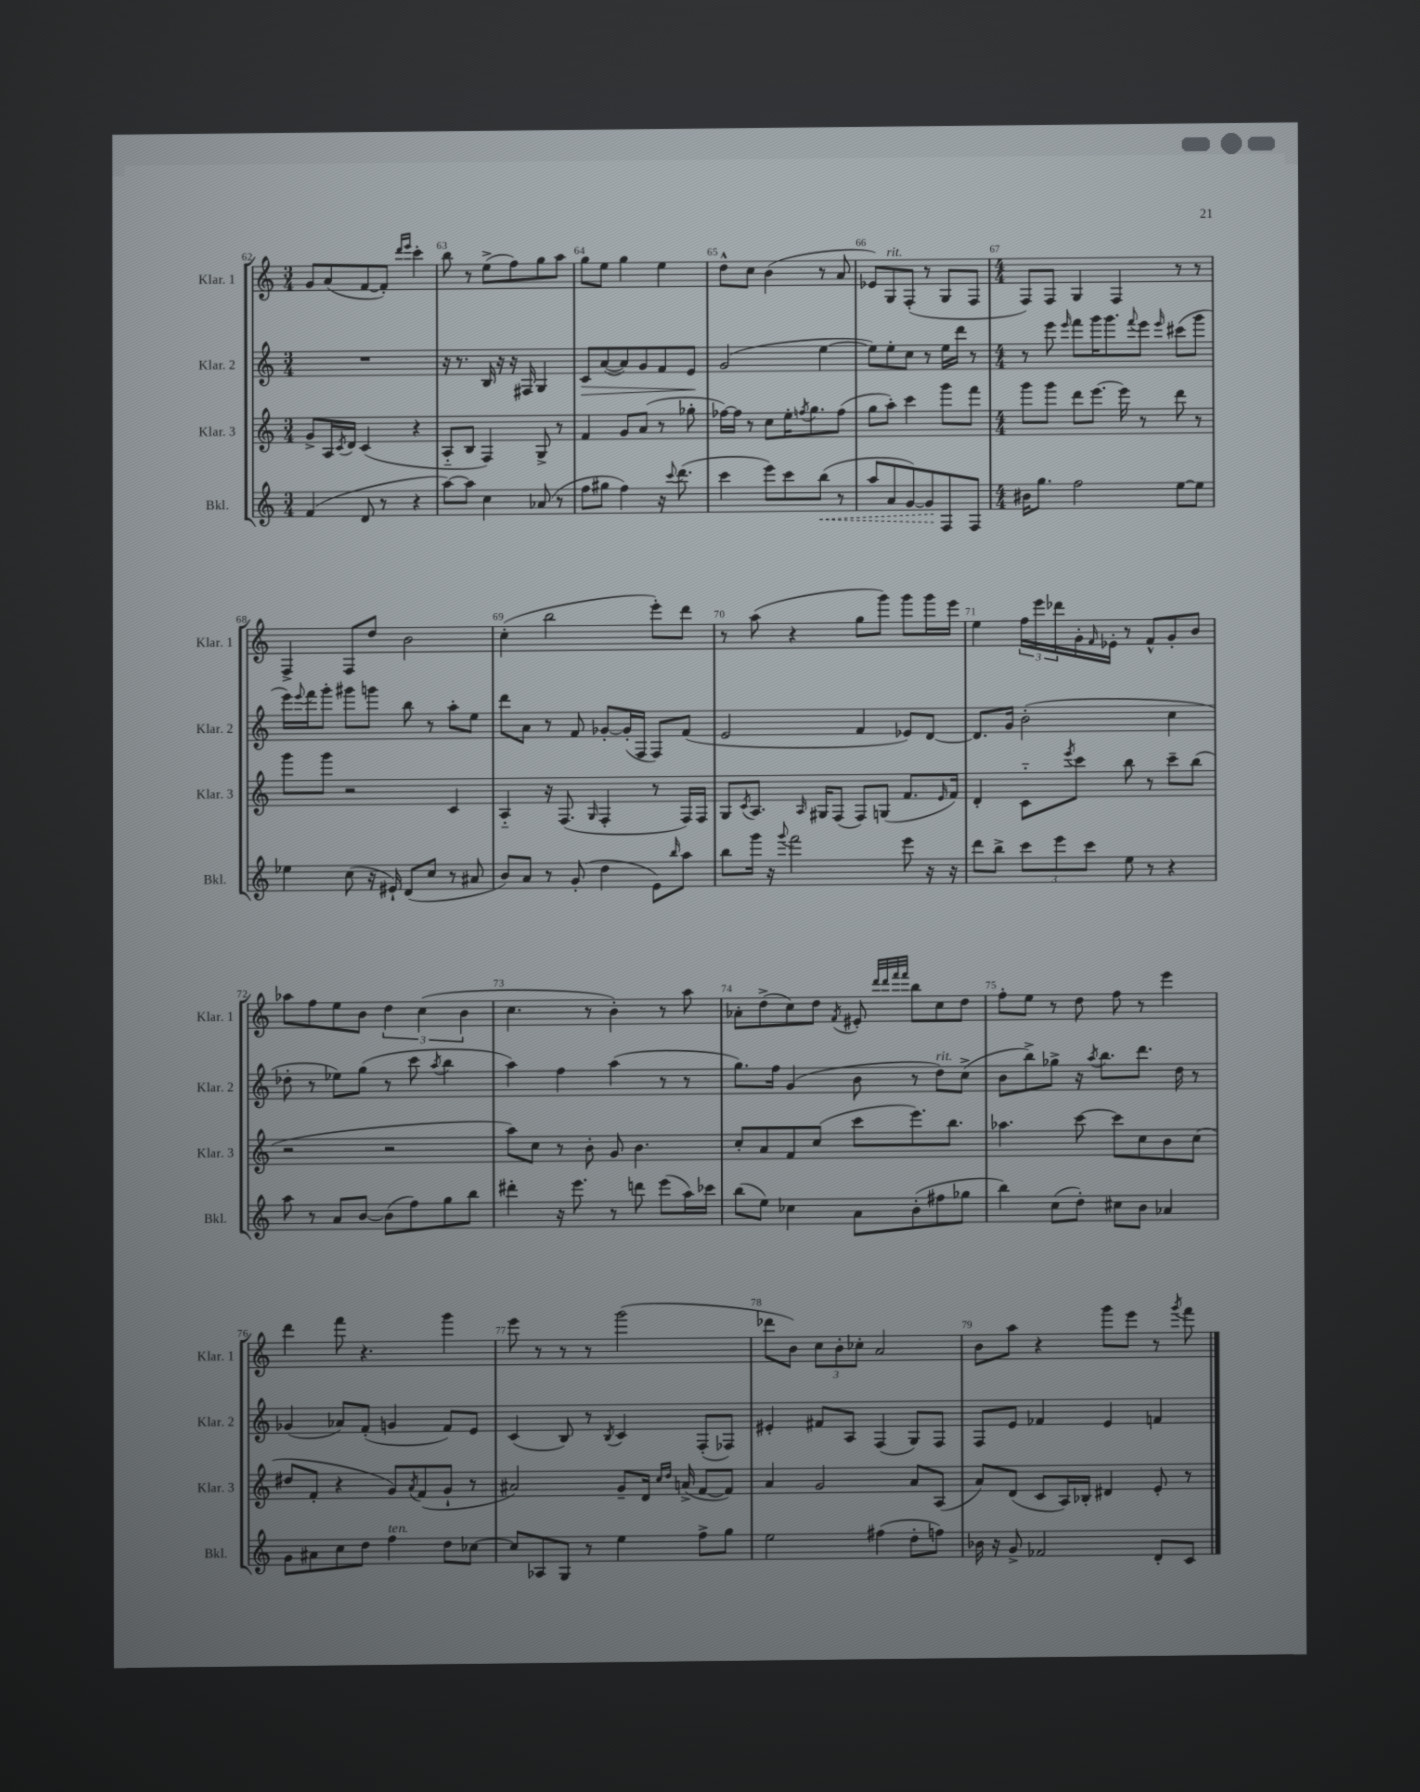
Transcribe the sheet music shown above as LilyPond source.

<<
\new StaffGroup <<
\new Staff = "s0" \with { instrumentName = "Klar. 1" shortInstrumentName = "Klar. 1" } {
    \clef treble \key c \major \numericTimeSignature \time 3/4
    g'8 a'8( f'8~ f'8-.) \grace { d'''16 e'''16 } c'''4-. |
    b''8 r8 e''8->( f''8) g''8 a''8 |
    g''8 e''8 g''4 e''4 |
    d''8-^ c''8 b'4( r8 a'8 |
    ees'8) g8^\markup { \italic "rit." } f8-.( r8 g8 f8 |
    \numericTimeSignature \time 4/4 f8) f8 g4 f4 r8 r8 |
    f4-> f8 d''8 b'2 |
    c''4-.( b''2 e'''8-.) d'''8 |
    r8 a''8( r4 g''8 g'''8) g'''8 g'''16 e'''16 |
    e''4 \tuplet 3/2 { f''16 e'''16 des'''16 } g'16-. \grace { f'16 } ees'16-. r8 f'8-^ g'8-. b'8 |
    aes''8 f''8 e''8 b'8 \tuplet 3/2 { d''4 c''4( b'4 } |
    c''4. r8 b'4-.) r8 a''8 |
    aes'8-. d''8->( c''8) d''8 \acciaccatura { f'8 } eis'8-. \grace { d'''32 d'''32 f'''32 f'''32 } b''8 c''8 d''8 |
    f''8-. e''8 r8 d''8 f''8 r8 e'''4 |
    d'''4 f'''8 r4. g'''4 |
    e'''8 r8 r8 r8 g'''2( |
    des'''8 b'8) \tuplet 3/2 { c''8 b'8-. ces''8-. } a'2 |
    b'8 a''8 r4 g'''8 e'''8 r8 \acciaccatura { g'''8 } f'''8 \bar "|." |
}
\new Staff = "s1" \with { instrumentName = "Klar. 2" shortInstrumentName = "Klar. 2" } {
    \clef treble \key c \major \numericTimeSignature \time 3/4
    R2. |
    r16 r8. b16 r16 r16 fis16 g4 |
    c'8\> a'8~( a'8) g'8 f'8 e'8\! |
    g'2( e''4~ |
    e''8) e''8-. c''8 r8 e''16 d'''16 r8 |
    \numericTimeSignature \time 4/4 r8 e'''8 \grace { e'''16 } f'''8 g'''16 g'''8. \appoggiatura { f'''8 } e'''8 \grace { e'''16 } cis'''8( g'''8 |
    e'''16) \appoggiatura { e'''8 } f'''16 g'''8-. gis'''8 g'''8 b''8 r8 a''8-. e''8 |
    d'''8 a'8 r8 f'8 ges'8~-. ges'16-.( f16 f8) f'8( |
    e'2 f'4 ees'8) d'8~ |
    d'8. g'16 b'2-.( c''4 |
    des''8-. r8 ees''8) g''8( r8 c'''8 \acciaccatura { a''8 } b''4 |
    a''4) f''4 a''4( r8 r8 |
    g''8.) f''16 g'4( b'8 r8 d''8^\markup { \italic "rit." }) c''8->( |
    b'8 b''8->) ges''8-> r16 \acciaccatura { a''8 } b''8. d'''8. d''16 r8 |
    ges'4( aes'8) f'8-.( g'4 f'8) e'8 |
    c'4( b8) r8 \acciaccatura { b8 } c'4 f8-.( fes8) |
    eis'4-. fis'8 a8 f4( g8) f8 |
    f8 e'8 fes'4 e'4 f'4 \bar "|." |
}
\new Staff = "s2" \with { instrumentName = "Klar. 3" shortInstrumentName = "Klar. 3" } {
    \clef treble \key c \major \numericTimeSignature \time 3/4
    g'8-> a16 \acciaccatura { c'8 } d'16 c'4( r4 |
    a8-_ b8 f4) g8-> r8 |
    f'4 g'8 a'8( r8 ges''8-. |
    fes''16~) fes''16 r8 c''8 e''16-. \acciaccatura { f''8 } g''8. f''8( |
    g''8 a''8-.) c'''4 g'''8 f'''8 |
    \numericTimeSignature \time 4/4 g'''8 g'''8 d'''8 e'''8.~ e'''16 r8 d'''8 r8 |
    g'''8 g'''8 r2 c'4 |
    a4-_ r16 f8.( \grace { g16 } f4-. r8 f16) f16 |
    g8 \acciaccatura { c'8 } a8. \grace { a16 } gis16 f8( f8) g8( f'8. \grace { e'16 } f'16) |
    d'4-. c'8-_ \acciaccatura { e'''8 } c'''8 b''8 r8 c'''8-- b''8( |
    r2 r2 |
    a''8) c''8 r8 b'8-. g'8 b'4. |
    c''8-. a'8 f'8 c''8( c'''8 e'''8.) b''8. |
    aes''4. c'''8~ c'''8 c''8 b'8 c''8( |
    dis''8 f'8-. r4 g'8) \acciaccatura { a'8 } f'8( g'8-! r8 |
    ais'2) g'8-- d'16 \grace { c''16 d''16 } a'16->( f'8~ f'8) |
    a'4 g'2 a'8 a8( |
    a'8) d'8( c'8 a16) bes16-. dis'4 e'8-. r8 \bar "|." |
}
\new Staff = "s3" \with { instrumentName = "Bkl." shortInstrumentName = "Bkl." } {
    \clef treble \key c \major \numericTimeSignature \time 3/4
    f'4( d'8 r8 r4 |
    a''8~) a''8 c''4 aes'8( r8 |
    f''8 gis''8 f''4) r16 \appoggiatura { c'''8 } d'''8.( |
    c'''4 e'''8) c'''8 \once \override Hairpin.style = #'dashed-line b''8\<( r8 |
    a''8 a'8 g'8~) g'8\! f8 f8 |
    \numericTimeSignature \time 4/4 bis'16 g''8. f''2 e''8~ e''8 |
    ees''4 c''8( r16 eis'16-!) d'8( c''8 r8 ais'8 |
    b'8) a'8 r8 g'8-.( d''4 e'8) \grace { b''16 } a''8 |
    b''8 g'''16 r16 \appoggiatura { g'''8 } f'''2 e'''8 r16 r16 |
    d'''8 b''8-> \tuplet 3/2 { c'''8 e'''8 c'''8 } e''8 r8 r4 |
    a''8 r8 a'8 b'8~ b'8( f''8) g''8 b''8 |
    dis'''4-. r16 e'''8. r8 d'''8 e'''8( a''16) ces'''16 |
    b''8( e''8) ces''4 a'8 b'8-.( fis''8 ges''8 |
    b''4) c''8( d''8-.) cis''8 b'8 aes'4 |
    g'8 ais'8 c''8 d''8 f''4^\markup { \italic "ten." } d''8 ces''8~ |
    ces''8 aes8 g8 r8 e''4 f''8-> g''8 |
    e''2 fis''4( d''8-. f''8) |
    bes'16 r16 g'8-> fes'2 d'8-. c'8 \bar "|." |
}
>>
>>
\layout { \context { \Score currentBarNumber = #62 \override BarNumber.break-visibility = ##(#f #t #t) barNumberVisibility = #all-bar-numbers-visible } }
